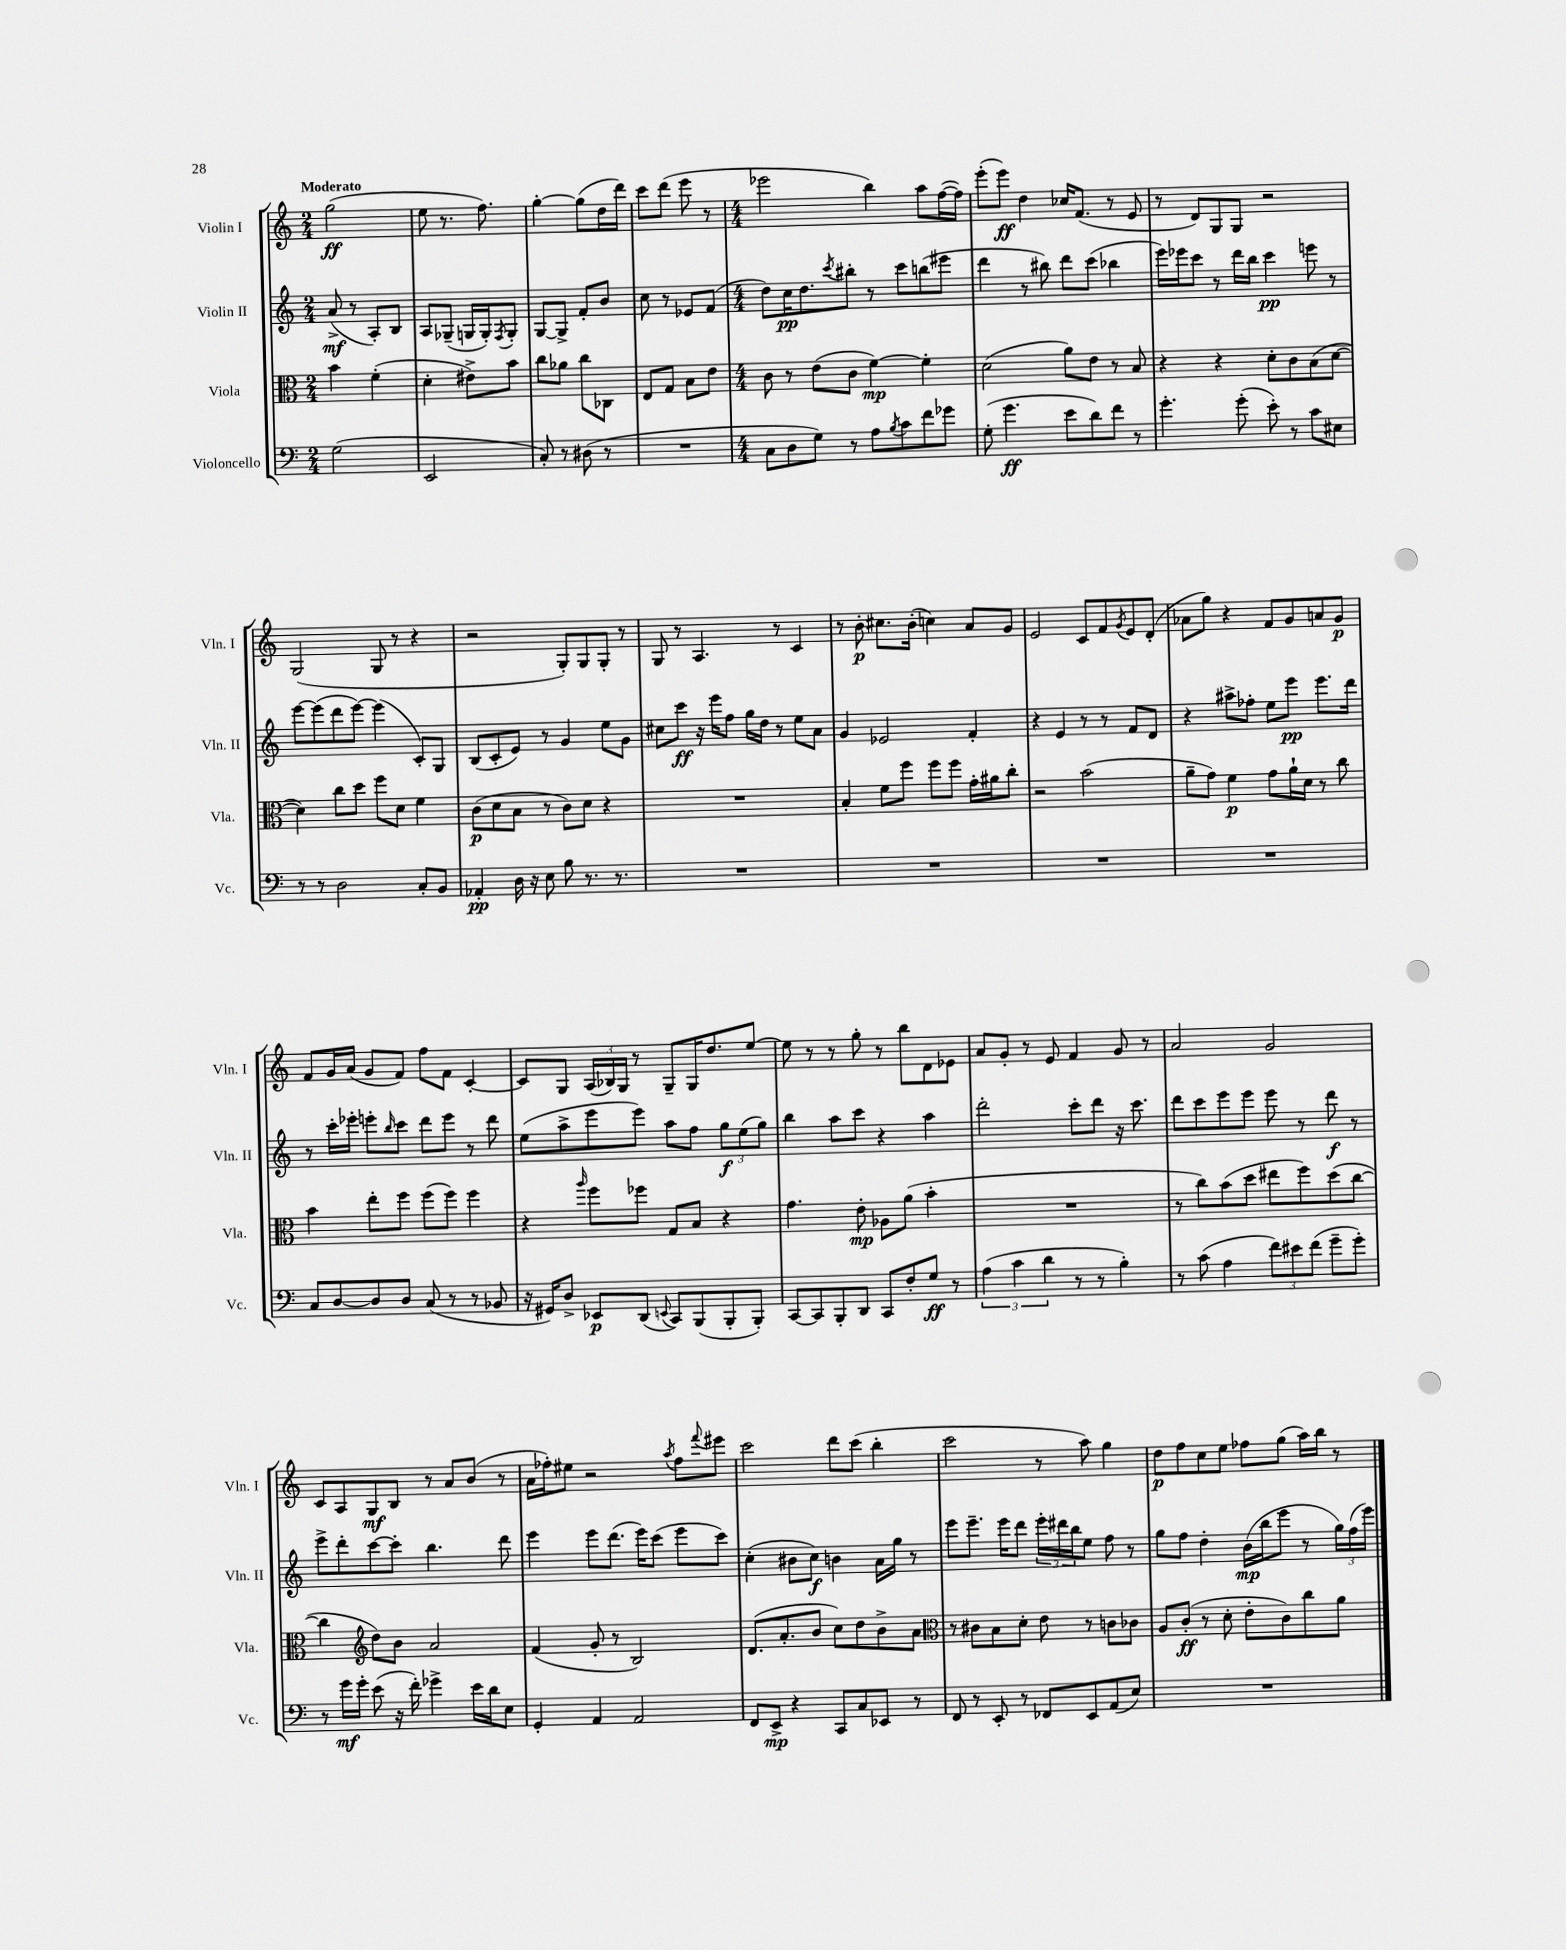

**kern	**kern	**kern	**kern
*staff4	*staff3	*staff2	*staff1
*clefF4	*clefC3	*clefG2	*clefG2
*k[]	*k[]	*k[]	*k[]
*M2/4	*M2/4	*M2/4	*M2/4
(2G	4b	(8a^	(2gg
.	.	8r	.
.	(4f'	8A')	.
.	.	8B	.
=	=	=	=
2EE	4d'	8A	8ee
.	.	(8G-~	8.r
.	8e#^)	16G	.
.	.	16G')	8.ff)
.	.	8qF	.
.	8b	8G'	.
=	=	=	=
8C')	8cc	[8G	[4gg'
8r	8a-	8G^]	.
(8D#	8cc	8f'	(8gg]
8r	8C-	8b	16dd
.	.	.	16ddd)
=	=	=	=
2r	8E	8cc	8ccc
.	8G	8r	(8ddd
.	8B	8e-	8eee
.	8e	(8f	8r
=	=	=	=
*M4/4	*M4/4	*M4/4	*M4/4
8C	8c	8dd)	2eee-
8D	8r	16cc	.
.	.	8.dd	.
8G)	(8e	.	.
.	.	8qccc	.
8r	8c	8bb#'	.
8A	[4f)	8r	4bb)
8qB	.	.	.
8c	.	8ccc	.
8f	4f']	(8bb	8aa
8g-	.	8eee#	([16ff
.	.	.	16ff])
=	=	=	=
(8G'	(2d	4ddd	(8eee'
4.g	.	.	8eee)
.	.	8r	4dd
.	.	8bb#)	.
8e	8a)	8ddd	16cc-
.	.	.	(8.f
8d)	8e	(8ccc	.
8f	8r	4bb-	8r
8r	8B	.	8e
=	=	=	=
4.g'	4r	16eee)	8r
.	.	16eee-	.
.	.	8ccc	8d)
.	4r	8r	8G
(8g'	.	16ddd	8G
.	.	16bb	.
8e')	8d'	4ccc	2r
8r	8c	.	.
8c	(8B	8eee	.
8E#	[8d	8r	.
=	=	=	=
8r	4d])	[8eee	(2G
8r	.	(8eee]	.
2D	8cc	8ddd	.
.	8dd	[8eee)	.
.	8ff	(4eee]	8G
.	8d	.	8r
8C'	4f	8c')	4r
8BB	.	8G	.
=	=	=	=
4AA-'	(8c	(8B	2r
.	8d	8c'	.
16D	8B	8e)	.
16r	.	.	.
8E	8r	8r	.
8B	8c)	4g	8G')
8.r	8d	.	8G
.	4r	8ee	8G'
8.r	.	.	.
.	.	8g	8r
=	=	=	=
1r	1r	8cc#	8G
.	.	8ccc	8r
.	.	16r	4.A
.	.	16eee	.
.	.	8ff	.
.	.	16gg	.
.	.	16dd	.
.	.	8r	8r
.	.	8ee	4c
.	.	8a	.
=	=	=	=
1r	4B'	4g	8r
.	.	.	8b'
.	8f	2e-	8.cc#
.	8ff	.	.
.	.	.	(16b'
.	8ff	.	4cc)
.	8ff	.	.
.	16g'	4f'	8a
.	16a#	.	.
.	8cc'	.	8g
=	=	=	=
1r	2r	4r	2e
.	.	4e	.
.	(2b	8r	8c
.	.	8r	8f
.	.	.	8qg
.	.	8f	8e
.	.	8d	(8d'
=	=	=	=
1r	8a~	4r	8a-
.	8g)	.	8gg)
.	4f	8aa#^	4r
.	.	8ff-'	.
.	8g	8ee	8f
.	16a`	8eee	8g
.	16d	.	.
.	8r	8.eee	8a
.	8cc	.	8g
.	.	16ddd	.
=	=	=	=
8C	4b	8r	8f
[8D	.	16ccc'	16g
.	.	16eee-'	(16a
8D]	8ee'	8eee'	8g
.	.	16qqbb	.
8D	8ff	8ccc	8f)
(8C	(8ff	8ddd	8ff
8r	8ff)	8eee	8f
8r	4ff	8r	[4c'
8BB-	.	8ddd	.
=	=	=	=
16r	4r	(8ee	8c]
16GG#)	.	.	.
8D^	.	8aa^	8G
.	16qqaa	.	.
8EE-	8ff	8eee	(24A
.	.	.	24B-)
.	.	.	24G
(8DD	8ff-	8eee)	8r
8qqEE	.	.	.
8CC)	8G	8aa	8G~
(8BBB	8B	8ff	16G
.	.	.	8.dd
8BBB'	4r	12gg	.
.	.	(12ee	.
8BBB')	.	.	[8ee
.	.	12gg)	.
=	=	=	=
[8CC	4.g	4bb	8ee]
8CC]	.	.	8r
8BBB'	.	8aa	8r
8DD	8e'	8ccc	8gg'
8CC	8A-	4r	8r
8F'	(8a	.	8bb
8G	4b'	4aa	8d
8r	.	.	8e-
=	=	=	=
(6A	1r	2ddd'	8a
.	.	.	8g'
6c	.	.	.
.	.	.	8r
6d	.	.	.
.	.	.	8e
8r	.	8ccc'	4f
8r	.	8ddd	.
4B')	.	16r	8g
.	.	8.ccc	.
.	.	.	8r
=	=	=	=
8r	8r	8ddd	2a
(8c	8cc)	8ccc	.
4A	(8b	8eee	.
.	8dd	8eee	.
12f)	8ee#	8eee	2g
12e#	.	.	.
.	8ff)	8r	.
(12f	.	.	.
8g~	(8dd	8ddd	.
8g')	[8cc	8r	.
=	=	=	=
8r	4cc]	8eee^	8c
16g	.	8ddd'	8A
16g'	.	.	.
*	*clefG2	*	*
(8e	8dd)	[8ccc	8G
16r	8b	8ccc']	8B
16f')	.	.	.
4g-^	2a	4.bb	8r
.	.	.	8a
16e	.	.	(8b
16d	.	.	.
8E	.	8ddd	8r
=	=	=	=
4GG'	(4f	4eee	16a
.	.	.	16ff-')
.	.	.	8ee#
4AA	8g'	8eee	2r
.	8r	(8.ddd	.
2AA	2B)	.	.
.	.	16eee)	.
.	.	(8ccc	.
.	.	.	8qaa
.	.	8eee	8ff-
.	.	.	8qqfff
.	.	8ccc)	8eee#
=	=	=	=
8FF	(8.d	(4cc'	2ccc
8EE^	.	.	.
.	8.a'	.	.
4r	.	8b#	.
.	8b	8cc)	.
8CC	8cc)	4b	8ddd
8C	8dd	.	(8ccc
8EE-	8b^	16a	4bb'
.	.	16gg	.
8r	8a	8r	.
=	=	=	=
*	*clefC3	*	*
8FF	8r	8eee	2ccc
8r	8c#	8.eee~	.
8EE'	8B	.	.
.	.	16eee	.
8r	8d'	8ddd	.
8FF-	8e	24eee'	8r
.	.	24ddd#	.
.	.	24bb	.
8EE	8r	8ee	8aa)
(8AA	8c	8ff	4gg
8E)	8c-	8r	.
=	=	=	=
1r	8A	8gg	8dd
.	(8c'	8ff	8ff
.	8r	4dd'	8cc
.	8d'	.	8ee
.	8e'	(16b	8ff-
.	.	16bb	.
.	8c)	8eee	(8gg
.	8cc	8r	16aa)
.	.	.	16bb
.	8a	24gg)	8r
.	.	(24ff	.
.	.	24eee)	.
==	==	==	==
*-	*-	*-	*-
